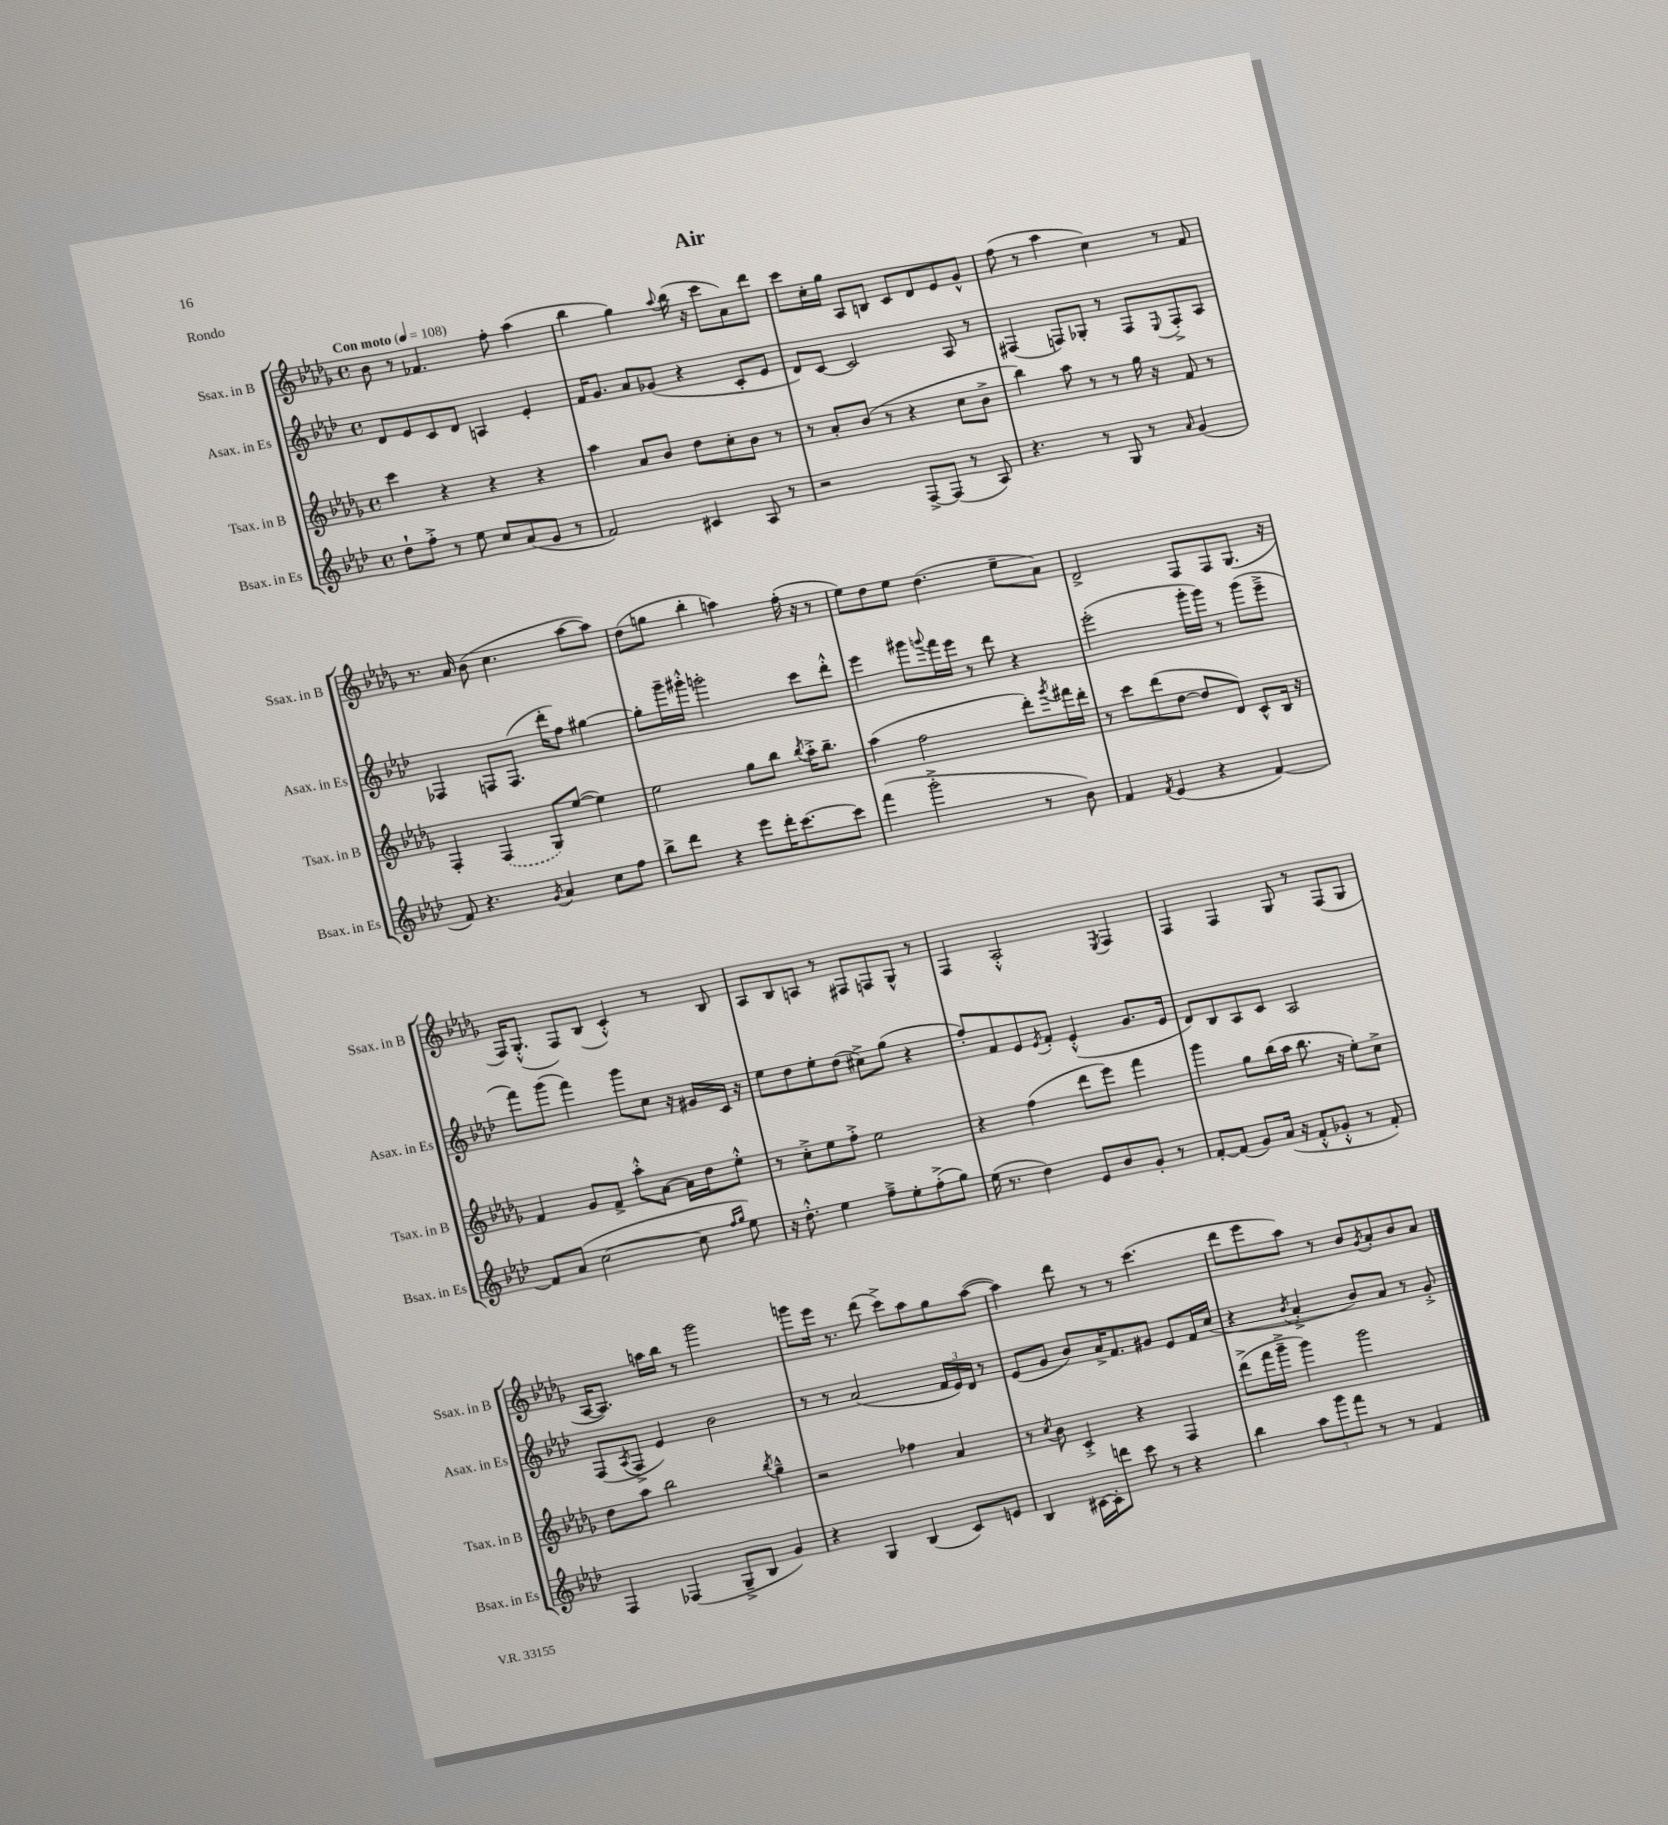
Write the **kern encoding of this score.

**kern	**kern	**kern	**kern
*staff4	*staff3	*staff2	*staff1
*clefG2	*clefG2	*clefG2	*clefG2
*k[b-e-a-d-]	*k[b-e-a-d-g-]	*k[b-e-a-d-]	*k[b-e-a-d-g-]
*M4/4	*M4/4	*M4/4	*M4/4
*met(c)	*met(c)	*met(c)	*met(c)
*MM108	*MM108	*MM108	*MM108
8dd-`	4ccc	8d-	8b-
8ff'^	.	8e-	8r
8r	4r	8c	4.f-
8ee-	.	8d-	.
8cc	4r	4A	.
(8a-	.	.	8ff'
8g	4r	4e-'	(4aa-
8r	.	.	.
=	=	=	=
2f)	4aa-	16f	4bb-
.	.	8.g	.
.	8a-	8a-	4gg-)
.	8b-	(8g-	.
.	.	.	8qqaa-
4c#	8dd-	4r	(16bb-
.	.	.	16r
.	8cc'	.	8ccc
8A-	8b-	8c'	8a-)
8r	8r	8e-	8ddd-
=	=	=	=
2r	8r	8d-)	8ccc
.	8a-'	[8c	16cc'
.	.	.	16gg-
.	(8b-	2c]	8A-
.	8r	.	8B
[8F^	4r	.	8c
(8F]	.	.	8d-
8r	8cc	8A-	8e-
8A-)	8b-^	8r	8g-^^
=	=	=	=
4.r	4bb-)	(4F#	(8ff
.	.	.	8r
.	8aa-	8F)	4aa-
8r	8r	8G-'	.
8G	8r	8r	4cc)
8r	16gg-	8F	.
.	16r	.	.
16qqa-	.	8qqE-	.
(4g	8f	8F'^	8r
.	8r	8A-	8f
=	=	=	=
8f)	4F'	4F-	8.r
4.r	.	.	.
.	.	.	16a-
.	(4F	8F	(8b-
.	.	(8.F	4.cc
8qg	.	.	.
4a-	8G-)	.	.
.	.	16ddd-'	.
.	([8ee-	8ff)	.
8cc	4ee-])	[4gg#	[8aa-
8ff	.	.	8aa-])
=	=	=	=
8bb-^	2ee-	8gg#']	(8dd-
8ddd-	.	16ggg~	8gg
.	.	16ggg#'^^	.
4r	.	2ggg'	4bb-'
8eee-	8gg-	.	4aa)
16ddd-'	8bb-	.	.
[8.ccc	.	.	.
.	8qbb-	.	.
.	16aa-'^	8ccc	(16ff'
.	8.bb-~	.	16r
8ccc]	.	8ddd-'^^	8r
=	=	=	=
(4fff	(4aa-	4eee-	8ee-)
.	.	.	8dd-
2ggg'^	2ff	8ggg#	8ee-
.	.	8qqggg	.
.	.	16fff	(4.dd-
.	.	16eee-	.
.	.	8r	.
.	.	8ddd-	.
8r	8ddd-')	4r	8ee-~
.	8qggg-	.	.
8b-)	16fff#	.	8a-)
.	16ddd-'	.	.
=	=	=	=
4f	8r	(2eee-'	2d-^
.	8ccc	.	.
8qf	.	.	.
(4e-	(8ddd-	.	.
.	[8dd-	.	.
4r	8dd-]	16ggg'	8F
.	.	16ggg)	.
.	8d-)	8r	8F
[4f)	8c^^	(8ggg	(8.G-
.	16B-	8eee-~^	.
.	16r	.	16r
=	=	=	=
8f]	4f	8fff)	16F)
.	.	.	(8.G-'^^
(8a-	.	(8ggg	.
[2cc	8g-	4fff)	8F)
.	8f^	.	(8B-
.	8aa-'^^	8ggg	4c'^^)
.	[8a-	8cc	.
8cc]	16a-]	16r	8r
.	16dd-	16g#	.
16qqff	.	.	.
16qqgg	.	.	.
8ee-)	8ee-'^^	16c	8B-
.	.	16r	.
=	=	=	=
16r	8r	8ee-	8A-
8.dd-'^^	.	.	.
.	8cc'^	8dd-	8B-
4ee-	8ee-	8ee-'	8A
.	8ff'^	(8dd-	8r
8ff~^	2ee-	8cc#^)	8F#
8ee-'	.	(8gg	8F
(8ff'^	.	4r	8G-^^
8gg)	.	.	8r
=	=	=	=
(16ee-	4r	8ff')	4F
8.r	.	.	.
.	.	8f	.
4dd-)	(4ff	8e-	2A-'^^
.	.	8qe-	.
.	.	8f'	.
8e-	8ddd-	(4e-'^^	.
8b-	8eee-)	.	.
.	.	.	8qE-
8g'	4fff	8.g	4F
8r	.	.	.
.	.	16e-	.
=	=	=	=
[8f'	4ggg-	8d-)	4F
(8f]	.	8B-	.
8g)	8gg-	8A-	4F
(16a-	(16bb-	8c	.
16r	16aa-	.	.
8f'^^	8.bb-	2A-	8G-
8g-'^^	.	.	8r
.	16r	.	.
8r	8ee-')	.	(8F
8f')	8cc^	.	8G-
=	=	=	=
4F	8dd-	(8F	[16A-
.	.	.	8.A-])
.	.	8qA-	.
.	8aa-	8F^	.
(4F-	2bb-	4e-)	16aa
.	.	.	16bb-
.	.	.	8r
8G~^	.	2b-	2ggg-
8B-	.	.	.
.	8qbb-	.	.
4g)	4gg-~^^	.	.
=	=	=	=
4r	2r	8r	8ggg
.	.	8r	16eee-
.	.	.	8.r
4G	.	(2a-	.
.	.	.	(8ddd-
(4B-	4ff-	.	8ccc^)
.	.	.	8aa-
8c)	4a-	24f	8gg-
.	.	24e-)	.
.	.	24d-	.
8e	.	8r	([8aa-
=	=	=	=
4B-	8r	(8e-	4aa-])
.	8qcc	.	.
.	8b-	8g	.
[16c#	4c'^	8b-)	8ddd-
16c#']	.	.	.
8ddd	.	16a-^	8r
.	.	8.f	.
8ccc	4r	.	8r
8r	.	8g#	(4.ccc
4r	4F	8e-	.
.	.	16f	.
.	.	(16cc	.
=	=	=	=
4bb-	(8ddd-^	4r	8ddd-
.	16fff	.	8eee-
.	16ggg-~^	.	.
.	.	8qb-	.
12aa-	4ggg-)	4a-'^	8aa-)
12ggg	.	.	.
.	.	.	8r
12fff	.	.	.
8r	2ggg-	8b-)	8b-
.	.	.	8qg-
8r	.	8a-	8a-'
4f	.	8r	8b-
.	.	8g'^	8a-
==	==	==	==
*-	*-	*-	*-
